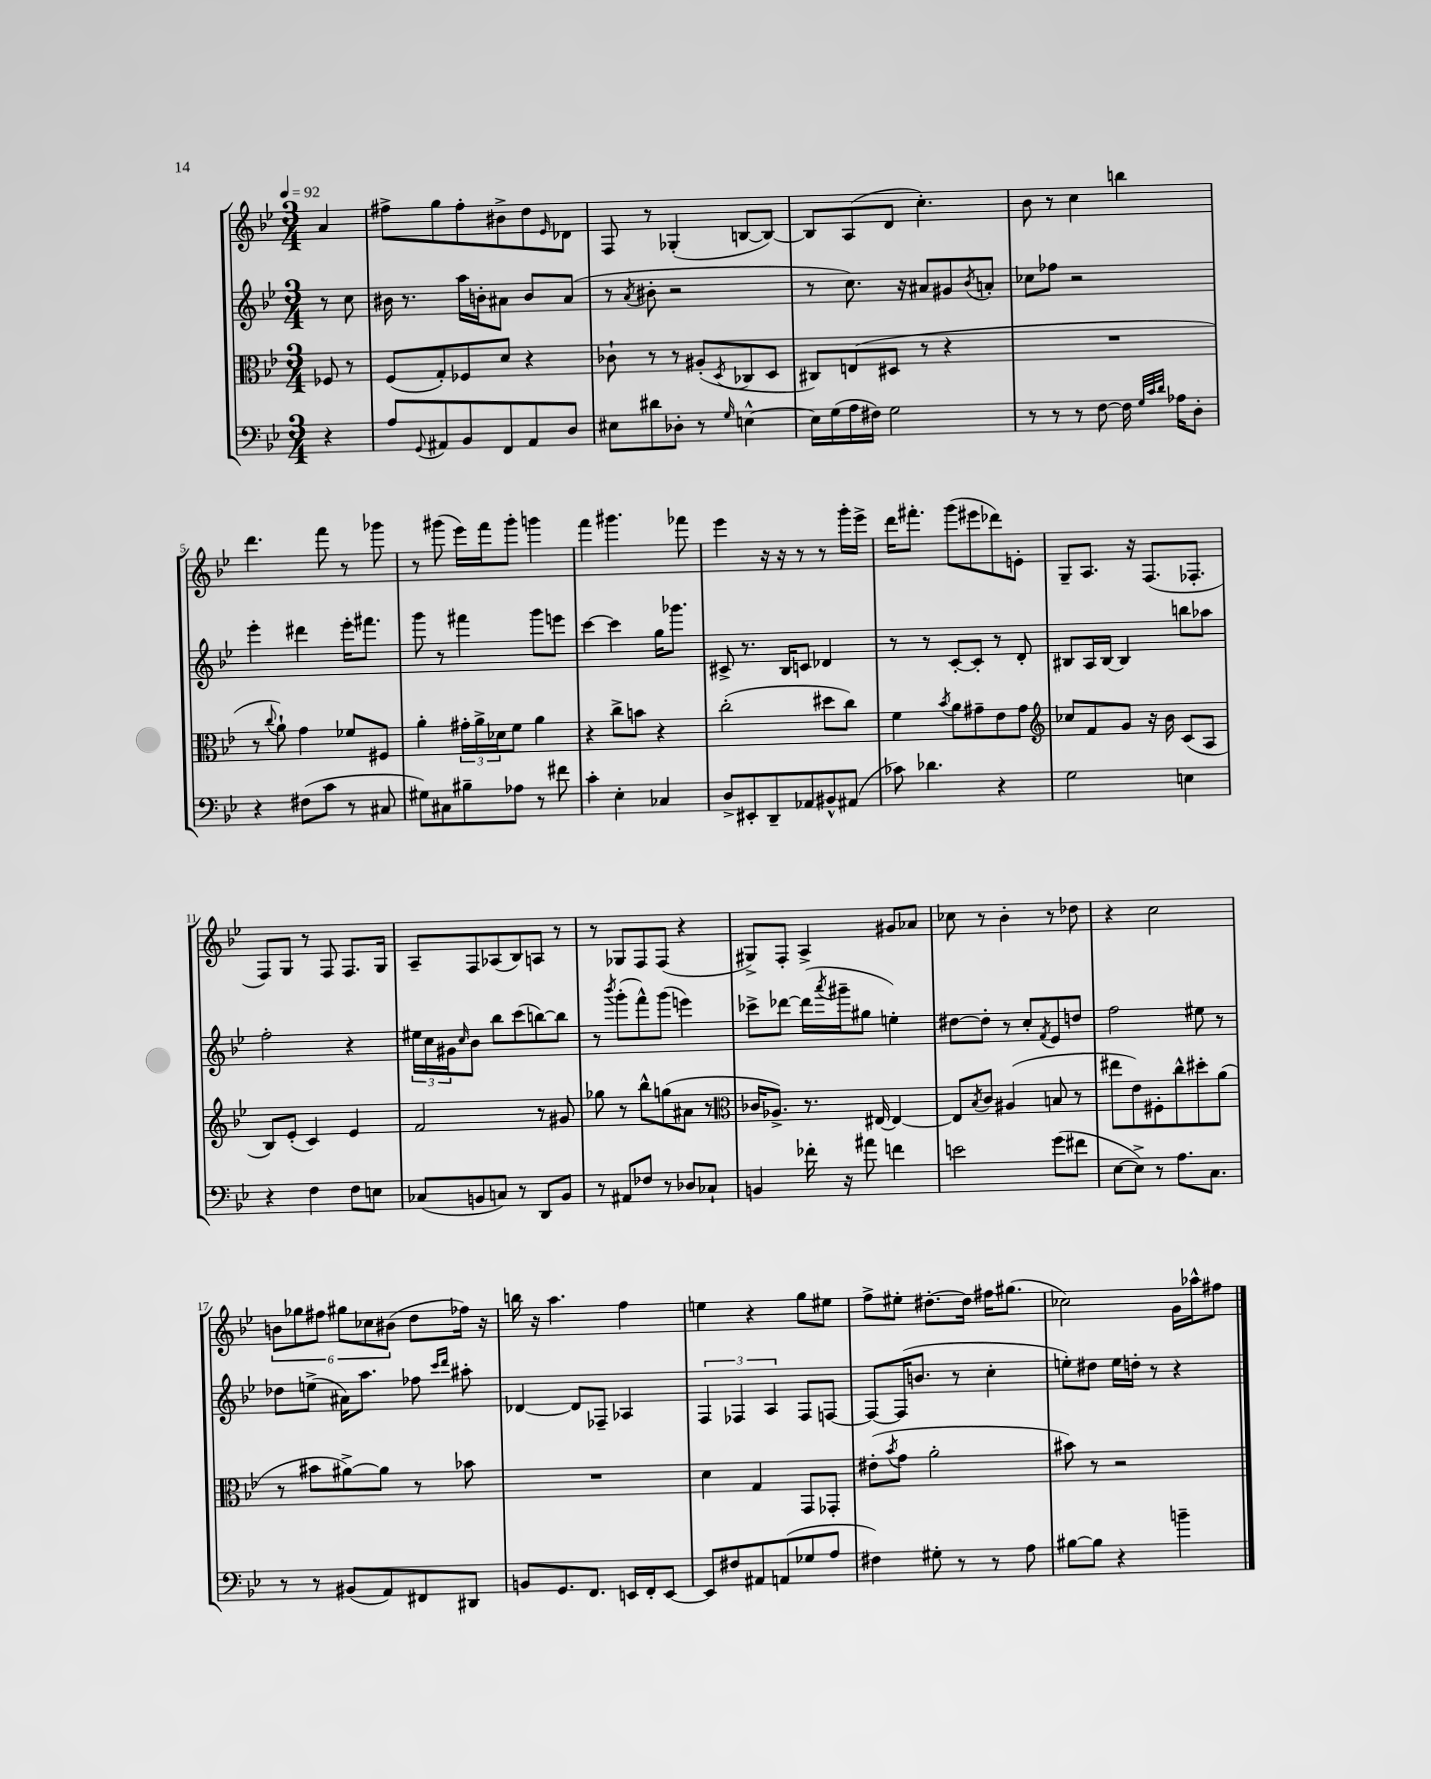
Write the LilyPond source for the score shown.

<<
\new StaffGroup <<
\new Staff = "s0" {
    \clef treble \key bes \major \numericTimeSignature \time 3/4 \partial 4 \tempo 4 = 92
    a'4 |
    fis''8-> g''8 fis''8-. bis'8-> d''8 \grace { ees'16 } des'8 |
    f8 r8 ges4-.( b8~ b8~) |
    b8 a8( d'8 c''4.-.) |
    bes'8 r8 c''4 b''4 |
    d'''4. f'''8 r8 ges'''8 |
    r8 gis'''8( ees'''16) f'''16 gis'''8-. g'''4 |
    f'''4 gis'''4. fes'''8 |
    ees'''4 r16 r16 r8 r8 g'''16-. ees'''16-> |
    d'''16 fis'''8.-. g'''8( eis'''8 des'''8) e'8-. |
    g8-- a8. r16 f8.( fes8.-. |
    f8) g8 r8 f8 f8. g16 |
    a8-- f8 aes8( bes8) a8 r8 |
    r8 ges8 f8 f8( r4 |
    gis8->) f8-. a4-> gis'8 aes'8 |
    ces''8 r8 bes'4-. r8 des''8 |
    r4 c''2 |
    \tuplet 6/4 { b'8 ges''8 fis''8 gis''8 ces''8 bis'8( } d''8 fes''16) r16 |
    b''16 r16 a''4. f''4 |
    e''4 r4 g''8 eis''8 |
    f''8-> eis''8-. dis''8.~-. dis''16 fis''16 gis''8.( |
    ces''2) g'16 aes''16-^ fis''8 \bar "|." |
}
\new Staff = "s1" {
    \clef treble \key bes \major \numericTimeSignature \time 3/4 \partial 4
    r8 c''8 |
    bis'16 r8. a''16 b'16-. ais'8 b'8 ais'8( |
    r8 \acciaccatura { a'8 } bis'8-. r2 |
    r8 c''8.) r16 ais'8 gis'8 \acciaccatura { bes'8 } a'8-. |
    ces''8 fes''8 r2 |
    ees'''4-. dis'''4 ees'''16-. fis'''8. |
    g'''8 r8 fis'''4 g'''8 e'''8 |
    c'''4~ c'''4 g''16 ges'''8. |
    cis'8-> r8. bes16 c'8 des'4 |
    r8 r8 c'8~-. c'8-. r8 d'8-. |
    bis8 a16 bis16~ bis4 b''8 aes''8 |
    f''2-. r4 |
    \tuplet 3/2 { eis''16 c''16 gis'16 } \grace { c''16 } bes'8 bes''8 c'''8( b''8~) b''8 |
    r8 \acciaccatura { bes'''8 } g'''8-.( f'''8-^) g'''8( e'''4) |
    ces'''8-> des'''8~ des'''16( \acciaccatura { a'''8 } gis'''16-- gis''8 e''4-.) |
    dis''8~ dis''8-. r8 c''8-. \acciaccatura { f'8 } ees'8 d''8 |
    f''2 eis''8 r8 |
    des''8 e''8->( ais'16) a''8. fes''8 \grace { c'''16 d'''16 } ais''8-. |
    des'4~ des'8 fes8-- aes4 |
    \tuplet 3/2 { f4 fes4 a4 } fes8 f8~ |
    f8~ f16( b'8. r8 c''4-. |
    e''8-.) dis''8 e''16 d''16-. r8 r4 \bar "|." |
}
\new Staff = "s2" {
    \clef alto \key bes \major \numericTimeSignature \time 3/4 \partial 4
    fes8 r8 |
    f8( g8-.) fes8 d'8 r4 |
    ces'8-! r8 r8 ais8-.( \acciaccatura { d8 } ces8 d8 |
    cis8) e8( dis8 r8 r4 |
    R2. |
    r8 \appoggiatura { c''8 } a'8-!) g'4 fes'8 fis8 |
    a'4-. \tuplet 3/2 { gis'16-. a'16-> des'16 } f'8 a'4 |
    r4 c''8-> b'8 r4 |
    c''2-.( dis''8 c''8) |
    f'4 \acciaccatura { bes'8 } a'8 gis'8-- ees'8 gis'8 |
    \clef treble ces''8 f'8 g'8 r16 bes'16 c'8( a8 |
    bes8) ees'8-.( c'4) ees'4 |
    f'2 r8 gis'8 |
    ges''8 r8 bes''8-^ g''8( ais'8 r8 |
    \clef alto ces'16 aes8.->) r8. eis16~ eis4~ |
    eis8 \acciaccatura { bes8 } c'8 ais4( b8 r8 |
    eis''8 ees'8) fis8-. c''8-^ dis''8-. a'8( |
    r8 bis'8 ais'8~->) ais'8 r8 bes'8 |
    R2. |
    d'4 g4 g,8 ges,8-. |
    eis'8-.( \acciaccatura { bes'8 } g'8 a'2-. |
    bis'8) r8 r2 \bar "|." |
}
\new Staff = "s3" {
    \clef bass \key bes \major \numericTimeSignature \time 3/4 \partial 4
    r4 |
    a8 \appoggiatura { g,8 } ais,8 bes,8 f,8 ais,8 d8 |
    eis8 dis'8 des8-. r8 \grace { g16 } e4~-^ |
    e16 g16( a16 fis16) g2 |
    r8 r8 r8 f8~ f16 \grace { g32 c'32 d'32 } aes16 d8-. |
    r4 fis8( c'8 r8 cis8 |
    gis8) cis8 bis8-- aes8 r8 fis'8 |
    c'4-. ees4-. ces4 |
    d8-> eis,8-. d,8-- aes,8 bis,8-^ ais,8( |
    ces'8) des'4. r4 |
    g2 e4 |
    r4 f4 f8 e8 |
    ces8( b,8 c8) r8 d,8 b,8 |
    r8 ais,8 fes8 r8 des8 ces8-! |
    b,4 fes'16-. r16 ais'8 f'4 |
    e'2 g'8( fis'8 |
    ees8~ ees8->) r8 a8. c8. |
    r8 r8 bis,8( a,8) fis,8 dis,8 |
    b,8 g,8. f,8. e,16 f,16-. e,8~ |
    e,8 fis8 ais,8 a,8( ges8 a8 |
    fis4) gis8-. r8 r8 a8 |
    bis8~ bis8 r4 b'4-- \bar "|." |
}
>>
>>
